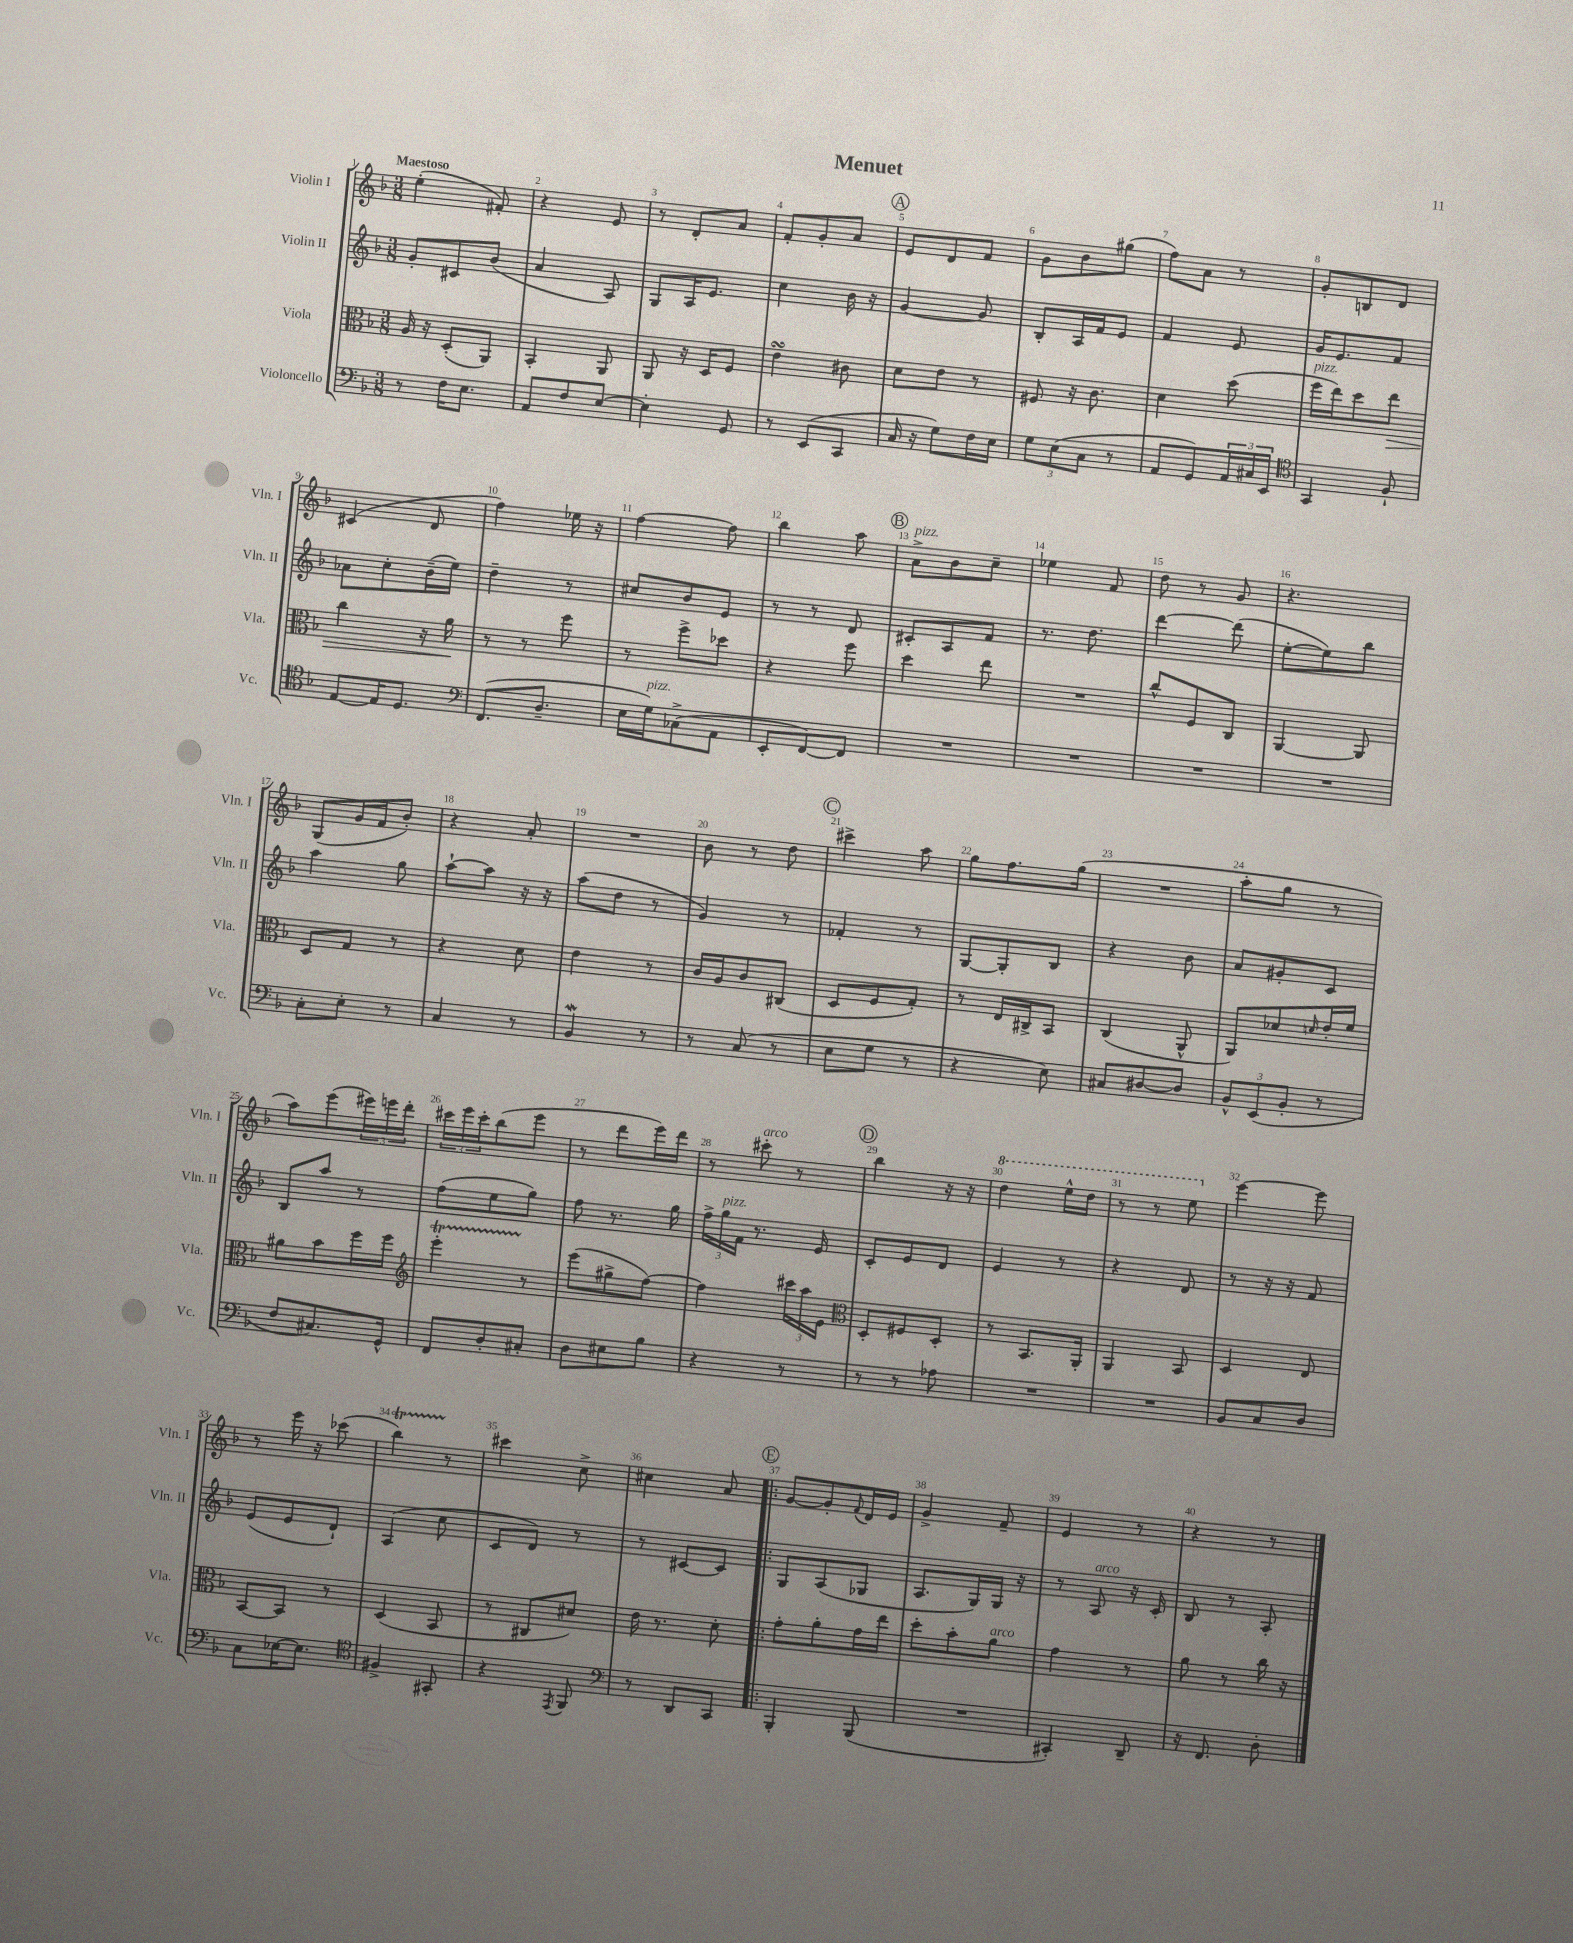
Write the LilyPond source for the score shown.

\header { title = "Menuet" }
<<
\new StaffGroup <<
\new Staff = "s0" \with { instrumentName = "Violin I" shortInstrumentName = "Vln. I" } {
    \clef treble \key f \major \numericTimeSignature \time 3/8 \tempo "Maestoso"
    e''4-.( fis'8-.) |
    r4 e'8 |
    r8 d'8-. a'8 |
    f'8-. g'8-. a'8 |
    \mark \markup { \circle "A" } e'8 d'8 f'8 |
    g'8 bes'8 gis''8( |
    f''8) a'8 r8 |
    g'8-. b8 d'8 |
    cis'4( d'8 |
    f''4) ees''16 r16 |
    f''4~ f''8 |
    bes''4 a''8 |
    \mark \markup { \circle "B" } a'8->^\markup { \italic "pizz." } bes'8 c''8-- |
    ees''4 f'8 |
    d''8 r8 g'8 |
    r4. |
    g8( g'16 f'16 bes'8-.) |
    r4 a'8-. |
    R4. |
    bes'8 r8 d''8 |
    \mark \markup { \circle "C" } cis'''4-> a''8 |
    g''8 f''8. g''16( |
    R4. |
    a''8-. g''8 r8 |
    a''8) e'''8( \tuplet 3/2 { eis'''16) e'''16 d'''16-. } |
    \tuplet 3/2 { cis'''16 e'''16 cis'''16-. } bes''8( e'''8 |
    r8 d'''8 e'''16) d'''16 |
    r8 cis'''8-.^\markup { \italic "arco" } r8 |
    \mark \markup { \circle "D" } bes''4 r16 r16 |
    \ottava #1 d'''4 e'''16-^ d'''16 |
    r8 r8 e'''8 \ottava #0 |
    e'''4~ e'''8 |
    r8 e'''16 r16 ces'''8( |
    bes''4\startTrillSpan) r8\stopTrillSpan |
    cis'''4 c''8-> |
    cis''4 a'8 |
    \mark \markup { \circle "E" } \bar ".|:" g'8~ g'8-. \appoggiatura { f'8 } d'16 e'16 |
    g'4-> f'8-- |
    e'4 r8 |
    r4 r8 \bar "|." |
}
\new Staff = "s1" \with { instrumentName = "Violin II" shortInstrumentName = "Vln. II" } {
    \clef treble \key f \major \numericTimeSignature \time 3/8
    g'8-. cis'8 bes'8( |
    a'4 a8) |
    g8 a16 e'8. |
    c''4 bes'16 r16 |
    \mark \markup { \circle "A" } g'4~ g'8 |
    bes8-. a16 f'16 e'8 |
    f'4 e'8 |
    g'16 e'8. f'8 |
    aes'8 c''8-. bes'16--( e''16) |
    d''4-- r8 |
    cis''8 bes'8 e'8 |
    r8 r8 d'8 |
    \mark \markup { \circle "B" } cis'8-. a8 f'8 |
    r8. d''8. |
    d'''4~ d'''8( |
    e''8~-. e''8) bes''8 |
    a''4 g''8 |
    a''8~-! a''8 r16 r16 |
    a''8( d''8 r8 |
    g'4) r8 |
    \mark \markup { \circle "C" } fes'4-. r8 |
    g8~ g8-. bes8 |
    r4 bes'8 |
    a'8 gis'8-. c'8 |
    bes8 a''8 r8 |
    f''8( e''8 g''8) |
    f''8 r8. g''16 |
    \tuplet 3/2 { f''16-> g''16^\markup { \italic "pizz." } f'16 } r8. e'16 |
    \mark \markup { \circle "D" } c'8-. e'8 d'8 |
    e'4 r8 |
    r4 d'8 |
    r8 r16 r16 f'8 |
    e'8( e'8 d'8-!) |
    a4( c''8 |
    c'8 d'8) r8 |
    r8 cis'8~ cis'8 |
    \mark \markup { \circle "E" } \bar ".|:" g8 a8( ges8 |
    a8. g16) g16 r16 |
    r8 a8^\markup { \italic "arco" } r16 c'16-. |
    bes8 r8 a8-. \bar "|." |
}
\new Staff = "s2" \with { instrumentName = "Viola" shortInstrumentName = "Vla." } {
    \clef alto \key f \major \numericTimeSignature \time 3/8
    a16 r16 d8-.( a,8) |
    bes,4-. a,8 |
    a,8 r16 d16 f8 |
    e'4\turn cis'8 |
    \mark \markup { \circle "A" } d'8 e'8 r8 |
    fis8 r16 c'8. |
    d'4 d''8( |
    f''16^\markup { \italic "pizz." } e''16) d''8 e''8\> |
    c''4 r16 a'16\! |
    r8 r8 f''8 |
    r8 f''8-> des''8 |
    r4 f''8 |
    \mark \markup { \circle "B" } d''4 e''8 |
    R4. |
    c''8-^ f8 c8 |
    a,4~ a,8 |
    d8 g8 r8 |
    r4 d'8 |
    e'4 r8 |
    c'16 a16 c'8 cis8( |
    \mark \markup { \circle "C" } d8 f8 g8-.) |
    r8 e16 cis16-> bes,8 |
    c4( a,8-^ |
    a,8) des'8 \grace { d'16 } e'16-. f'16 |
    ais'8 bes'8 f''16 f''16 |
    \clef treble e'''4-.\startTrillSpan r8\stopTrillSpan |
    e'''8( gis''8-> f''8~) |
    f''4 \tuplet 3/2 { cis'''16 a''16 e'16 } |
    \mark \markup { \circle "D" } \clef alto d8-. fis8 d8-. |
    r8 bes,8. a,16-. |
    a,4 bes,8 |
    d4 e8 |
    bes,8~ bes,8 r8 |
    d4( bes,8 |
    r8 cis8 dis'8) |
    e'16 r8. d'8-. |
    \mark \markup { \circle "E" } \bar ".|:" g'8-. a'8-. g'16 e''16 |
    d''8-. bes'8-. a'8^\markup { \italic "arco" } |
    g'4 r8 |
    a'8 r8 c''16 r16 \bar "|." |
}
\new Staff = "s3" \with { instrumentName = "Violoncello" shortInstrumentName = "Vc." } {
    \clef bass \key f \major \numericTimeSignature \time 3/8
    r8 f16 e8. |
    a,8 f8 e8~ |
    e4-. g,8 |
    r8 e,8( c,8 |
    \mark \markup { \circle "A" } c16 r16 g8) f16 e16 |
    \tuplet 3/2 { g8 e8( c8 } r8 |
    a,8 g,8) \tuplet 3/2 { a,16 cis16 e,16 } |
    \clef tenor g,4 f8-! |
    e8~ e16 d8. |
    \clef bass f,8.( d8.-- |
    e16 g16^\markup { \italic "pizz." }) ces8->( a,8 |
    e,8-. f,8~) f,8 |
    \mark \markup { \circle "B" } R4. |
    R4. |
    R4. |
    R4. |
    c8-. e8-. r8 |
    c4 r8 |
    bes,4\mordent r8 |
    r8 c8( r8 |
    \mark \markup { \circle "C" } e8 g8 r8 |
    r4 e8) |
    cis8 dis8~ dis8 |
    \tuplet 3/2 { bes,8-^ e,8( bes,8-. } r8 |
    f8 cis8.) g,16-^ |
    f,8 d8-. cis8-. |
    d8 eis8 bes8 |
    r4 r8 |
    \mark \markup { \circle "D" } r8 r8 aes8 |
    R4. |
    R4. |
    bes,8 c8 d8 |
    c8 ees16~ ees8. |
    \clef tenor fis4-> gis,8-. |
    r4 \acciaccatura { e,8 } f,8 |
    \clef bass r8 d,8 c,8 |
    \mark \markup { \circle "E" } \bar ".|:" bes,,4-. bes,,8( |
    R4. |
    cis,4-.) d,8-- |
    r16 f,8. d8-. \bar "|." |
}
>>
>>
\layout { \context { \Score \override BarNumber.break-visibility = ##(#f #t #t) barNumberVisibility = #all-bar-numbers-visible } }
